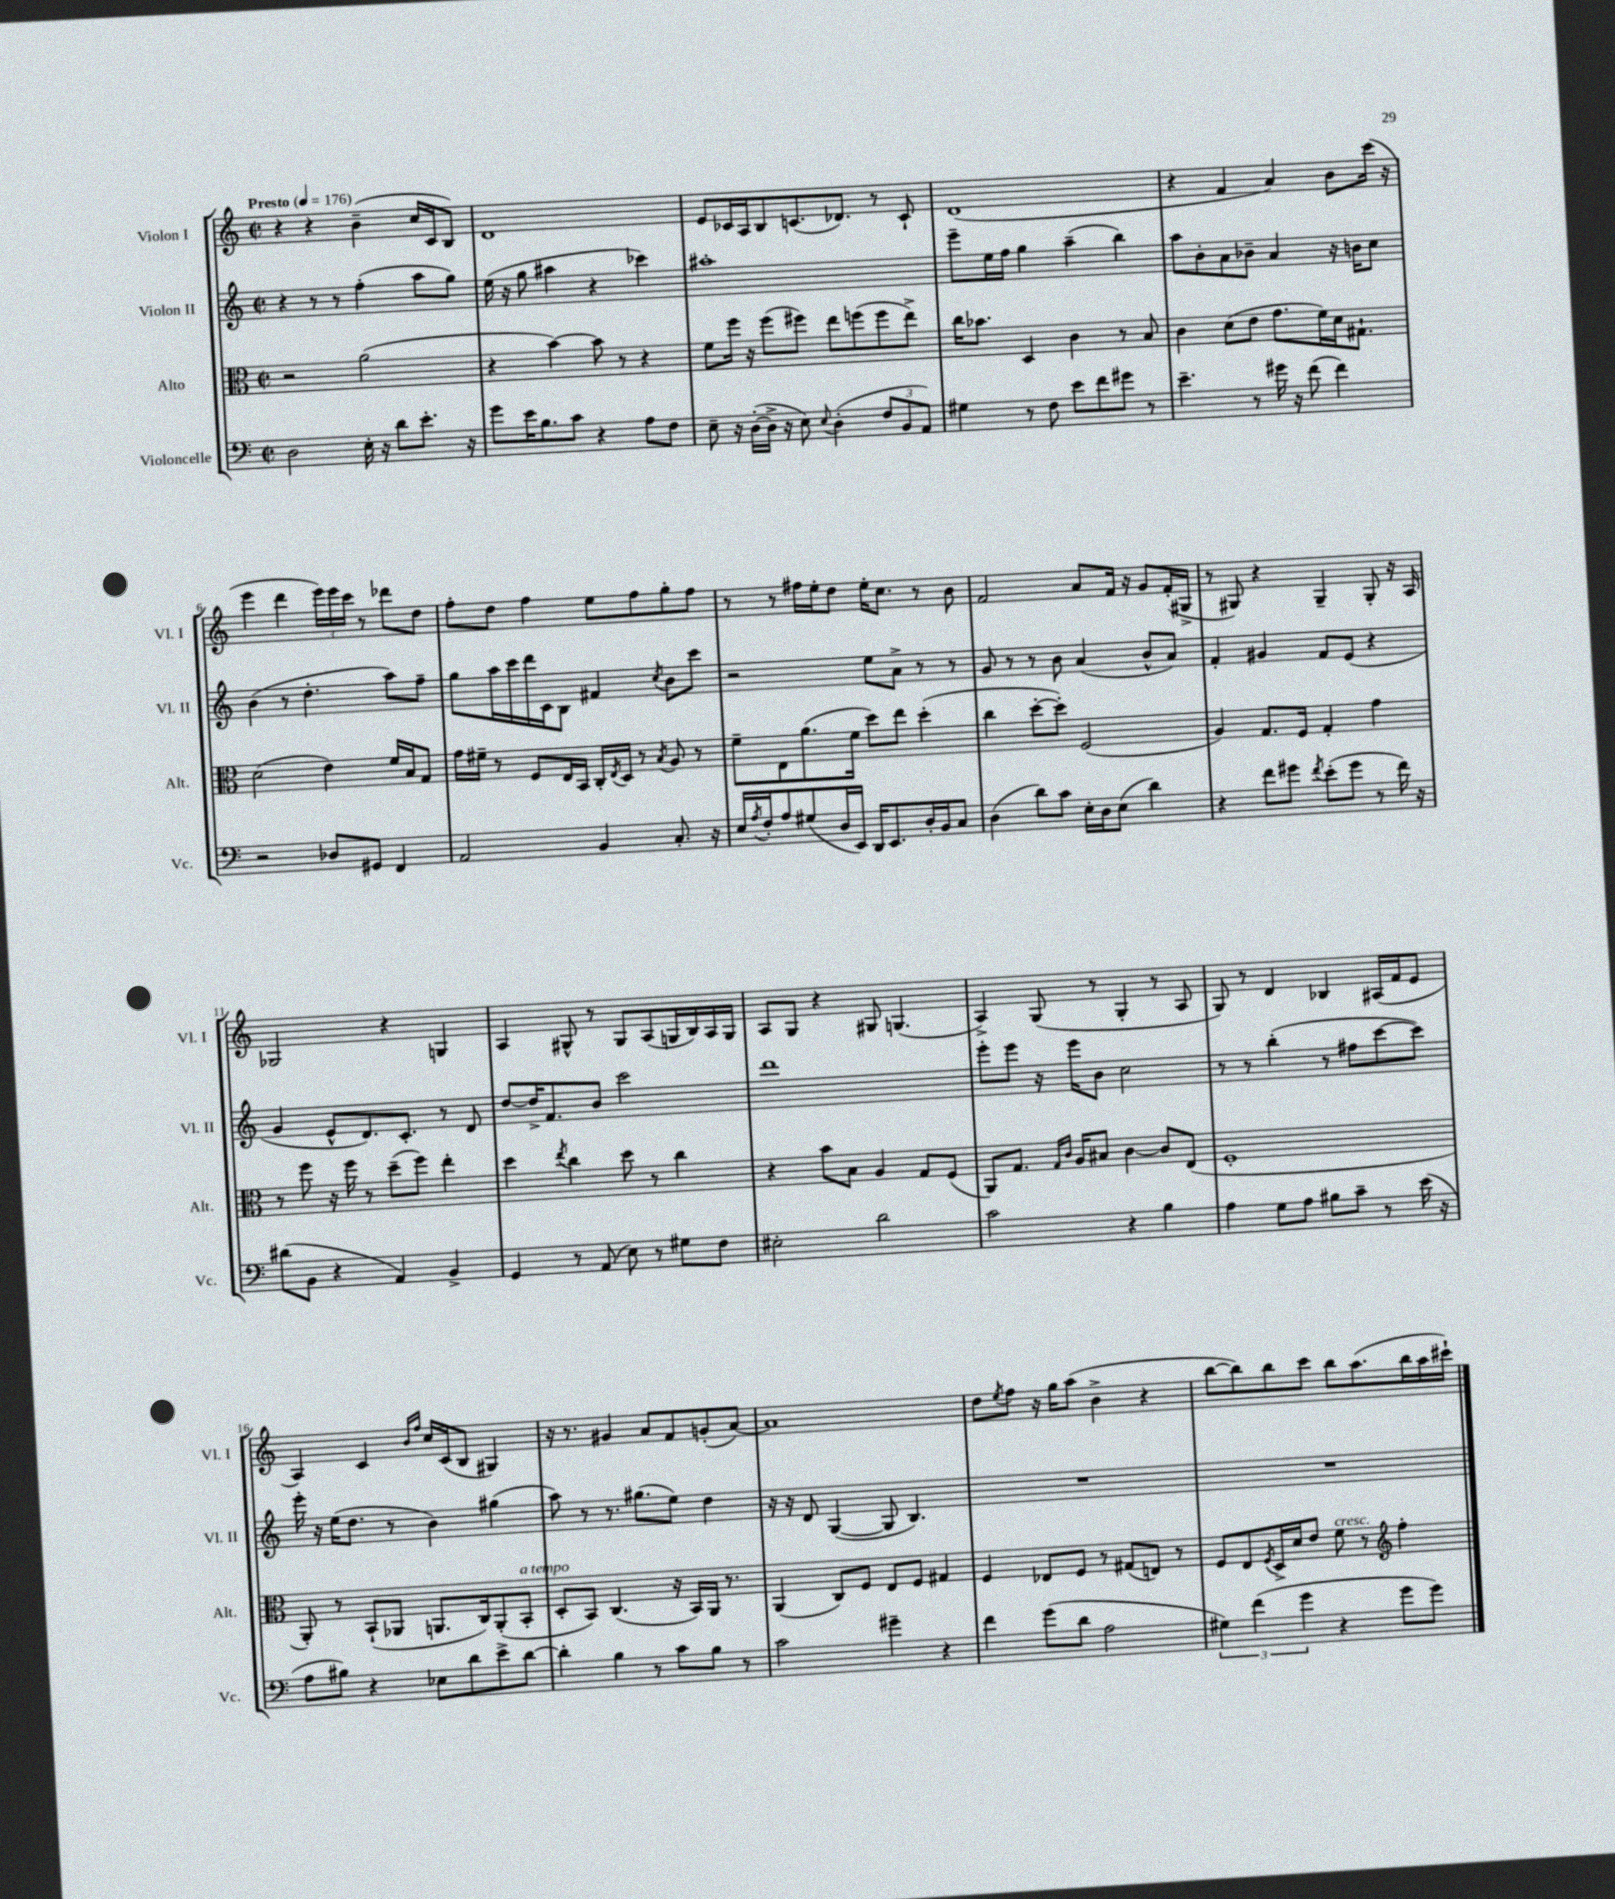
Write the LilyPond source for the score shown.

<<
\new StaffGroup <<
\new Staff = "s0" \with { instrumentName = "Violon I" shortInstrumentName = "Vl. I" } {
    \clef treble \key c \major \defaultTimeSignature \time 2/2 \tempo "Presto" 4 = 176
    r4 r4 b'4--( c''16 c'16 b8) |
    d'1 |
    e'8 ces'16 a16 b8 c'8.( des'8.) r8 c'8-! |
    d'1( |
    r4 f'4 a'4) b'8 c'''16( r16 |
    e'''4 d'''4 \tuplet 3/2 { e'''16) e'''16 c'''16 } r8 des'''8 d''8 |
    f''8-. d''8 f''4 e''8 f''8 g''8-. f''8 |
    r8 r8 fis''16 e''16-. d''8 e''16-. c''8. r8 b'8 |
    f'2 a'8 f'16 r16 g'8 f'16-.( gis16-> |
    r8 gis8) r4 gis4-- gis8-. r16 a16 |
    ges2 r4 g4 |
    a4 gis8-^ r8 gis8 a8( g16 b16) a16 g16 |
    a8 g8 r4 gis8 g4.( |
    a4->) g8( r8 g4-. r8 a8 |
    g8) r8 d'4 bes4 ais16( f'16 e'8 |
    a4) c'4 \grace { b'16 f''16 } c''16 c'16( b8 gis4) |
    r16 r8. gis'4 a'8 f'8 g'8-.( a'8~) |
    a'1 |
    d''8 \acciaccatura { e''8 } f''8 r16 g''16 a''8( b'4-> r4 |
    b''8~ b''8) b''8 c'''8 b''8 a''8.( b''16 a''16 cis'''16-!) \bar "|." |
}
\new Staff = "s1" \with { instrumentName = "Violon II" shortInstrumentName = "Vl. II" } {
    \clef treble \key c \major \defaultTimeSignature \time 2/2
    r4 r8 r8 f''4-.( a''8 g''8) |
    e''16( r16 g''8 ais''4 r4 ces'''4) |
    ais''1-. |
    e'''8-- e''16 f''16 g''4 a''4--( b''4) |
    a''8 b'8-. a'8 bes'8-- a'4 r16 b'16 c''8 |
    b'4( r8 d''4.-. a''8) f''8-- |
    g''8 a''16 c'''16 d'''16 c'16 b8 fis'4 \acciaccatura { c''8 } b'8 c'''8 |
    r2 e''8 a'8-> r8 r8 |
    g'8 r8 r8 b'8 a'4( b'8-^ a'8) |
    f'4-. gis'4 f'8 e'8( r4 |
    g'4 e'8-^ d'8.) c'8.-. r8 d'8 |
    d''8~ d''16-> f'8. b'8 c'''2 |
    d'''1 |
    e'''8-. e'''8 r16 e'''16 b'8 c''2 |
    r8 r8 b''4-.( r8 fis''8 c'''8~ c'''8) |
    e'''16-. r16 e''16( d''8. r8 b'4) gis''4( |
    a''8) r8 r8. gis''8.( e''8) d''4 |
    r16 r16 d'8 g4~( g8 b4.) |
    R1 |
    R1 \bar "|." |
}
\new Staff = "s2" \with { instrumentName = "Alto" shortInstrumentName = "Alt." } {
    \clef alto \key c \major \defaultTimeSignature \time 2/2
    r2 a'2( |
    r4 b'4~) b'8 r8 r4 |
    f'8 f''16 r16 f''8( fis''8) e''8 f''8( f''8 e''8->) |
    c''16 bes'8. d4 c'4 r8 b8 |
    c'4 d'8( e'8 g'8. f'16) d'16 gis8.-! |
    d'2( e'4) f'16 b16 g8 |
    g'16 fis'16-- r8 f8 e16 b,16 c16-. \acciaccatura { e8 } d16 r8 \acciaccatura { b8 } a8 r8 |
    f'8-- e8 a'8.( f'16 d''8) e''8 d''4-.( |
    c''4 d''8~-. d''8-.) f2( |
    a4) g8. f16 g4-. g'4 |
    r8 f''8 r16 f''16 r8 d''8--( f''8) e''4-. |
    d''4 \acciaccatura { e''8 } c''4 d''8 r8 c''4 |
    r4 b'8 b8 a4 g8 f8( |
    a,8) g8. \grace { g16 c'16 } a16 bis8 c'4~ c'8 e8( |
    f1-. |
    a,8-.) r8 b,8-!( aes,8 a,8. c16) a,8-.( b,8-.^\markup { \italic "a tempo" } |
    d8-. b,8) c4.( r16 b,16) a,16 r8. |
    a,4( c8) f8 e8 f8 gis4 |
    f4 ees8 f8 r8 gis8( e8) r8 |
    f8 e8 \acciaccatura { f8 } d16-> d'16 e'8 f'8^\markup { \italic "cresc." } r8 \clef treble f''4-. \bar "|." |
}
\new Staff = "s3" \with { instrumentName = "Violoncelle" shortInstrumentName = "Vc." } {
    \clef bass \key c \major \defaultTimeSignature \time 2/2
    d2 e16-. r16 d'8 e'8.-. r16 |
    g'8 e'16 b8. c'8 r4 a8 f8 |
    e8-- r16 d16~-.( d16-> r16 e8) \appoggiatura { e8 } d4-.( \tuplet 3/2 { f8 b,8 a,8) } |
    gis4 r8 f8 e'8 f'8 gis'8 r8 |
    e'4.-- r8 gis'16 r16 f'8( f'4) |
    r2 des8 gis,8 f,4 |
    a,2 b,4 c8.-. r16 |
    e16 \acciaccatura { a8 } f16-. a8 gis8( d16 e,16) d,16 e,8. d16-. b,16 c8 |
    d4( d'8) c'8 e16-. d16 e8( d'4) |
    r4 f'8 gis'8 \acciaccatura { f'8 } e'8-.( gis'8 r8 f'16) r16 |
    dis'8( b,8 r4 a,4) b,4-> |
    g,4 r8 a,8( e8) r8 gis8 f8 |
    eis2-. d'2 |
    c'2 r4 b4 |
    a4 g8 a8 bis8 c'8-- r8 e'16( r16 |
    a8 bis8) r4 ees8 d'8 e'8-> d'8~ |
    d'4-. b4 r8 c'8 b8 r8 |
    c'2 gis'4-- r4 |
    f'4 g'8( d'8 a2 |
    \tuplet 3/2 { gis4) f'4( g'4 } r4 g'8 g'8) \bar "|." |
}
>>
>>
